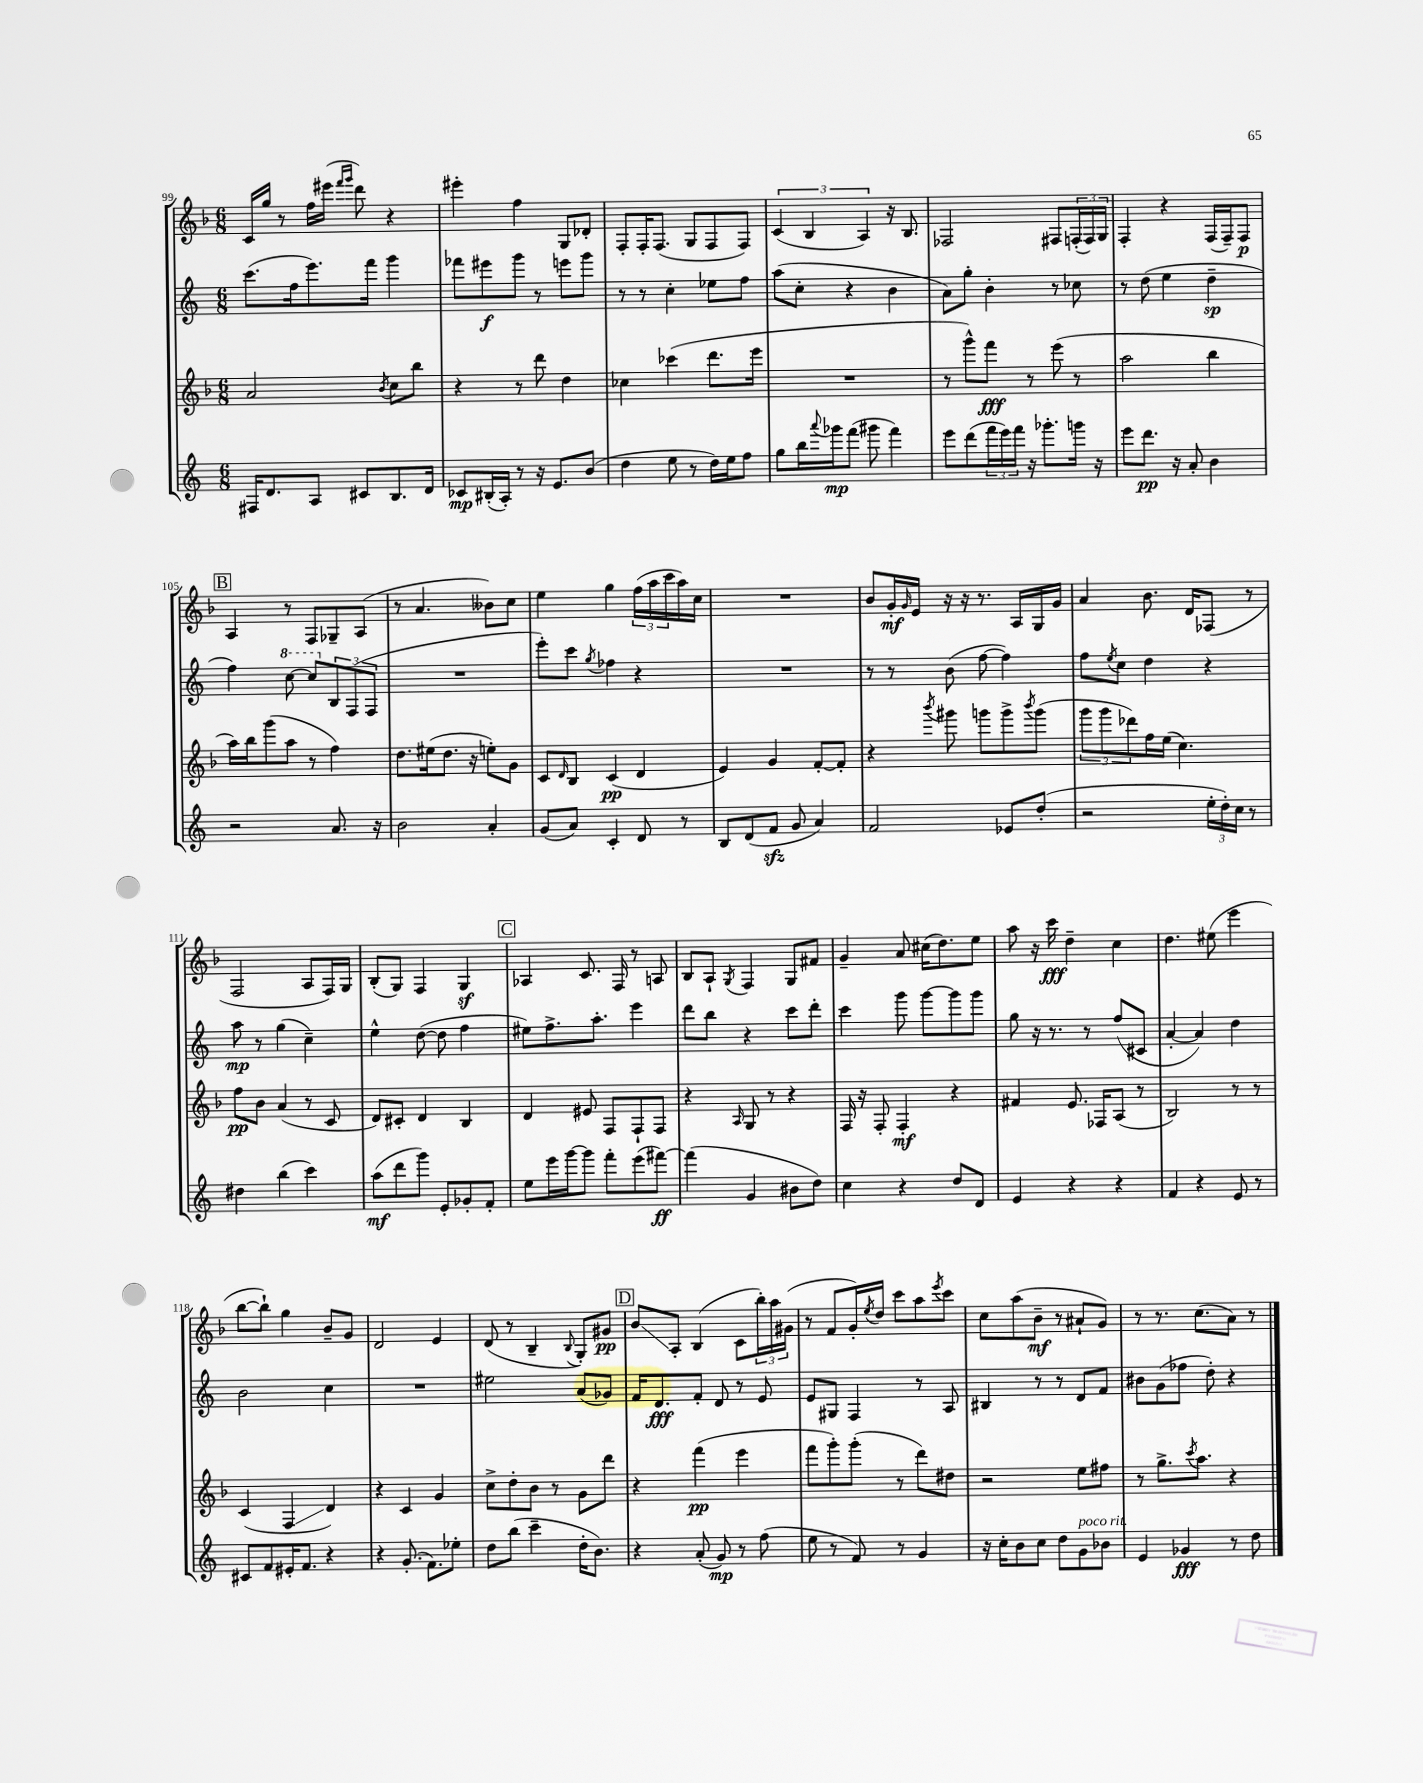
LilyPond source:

<<
\new StaffGroup <<
\new Staff = "s0" {
    \clef treble \key f \major \numericTimeSignature \time 6/8
    c'16 g''16 r8 f''16 eis'''16( \grace { f'''16 g'''16 } d'''8) r4 |
    eis'''4-. f''4 g8 des'8-. |
    f8-. f16-. f8.( g8 f8 f8) |
    \tuplet 3/2 { c'4( bes4 a4) } r16 bes8. |
    fes2 fis8 \tuplet 3/2 { f16-.( f16) g16 } |
    f4-. r4 f16( f16--) f8\p |
    \mark \markup { \box "B" } a4 r8 f8 ges8-- a8( |
    r8 a'4. beses'8) c''8 |
    e''4 g''4 \tuplet 3/2 { f''16( a''16 c'''16 } a''16) c''16 |
    R2. |
    bes'8 g'16-.\mf \grace { g'16 } e'16 r16 r16 r8. a16 g16 g'16 |
    a'4 bes'8. d'16 fes8( r8 |
    f2 a8 f16) g16 |
    bes8-.( g8) f4 g4\sf |
    \mark \markup { \box "C" } aes4 c'8. f16 r8 a8 |
    bes8 a8-! \acciaccatura { g8 } f4 g8 fis'8 |
    g'4-- a'8 cis''16( d''8.) e''8 |
    a''8 r16 c'''16\fff d''4-- c''4 |
    d''4. eis''8( e'''4 |
    bes''8~ bes''8-!) g''4 bes'8-- g'8 |
    d'2 e'4 |
    d'8( r8 bes4-- \appoggiatura { bes8 } g8-.) gis'8\pp |
    \mark \markup { \box "D" } bes'8\glissando a8-. bes4( c'8 \tuplet 3/2 { bes''16-.) a''16 gis'16( } |
    r8 f'8 g'16-.) \acciaccatura { e''8 } d''16 c'''8 a''8 \acciaccatura { e'''8 } c'''8 |
    c''8 a''8( bes'8--\mf r8 ais'8-! g'8) |
    r8 r8. c''8.( a'8) r8 \bar "|." |
}
\new Staff = "s1" {
    \clef treble \key c \major \numericTimeSignature \time 6/8
    c'''8.( f''16 e'''8.) f'''16 g'''4 |
    fes'''8 eis'''8\f g'''8 r8 e'''8 g'''8 |
    r8 r8 c''4-. ees''8 f''8 |
    a''8( c''8-. r4 b'4 |
    a'8) g''8-. b'4-. r8 ces''8 |
    r8 d''8( e''4 d''4--\sp |
    \mark \markup { \box "B" } f''4) \ottava #1 c'''8~ c'''8 \ottava #0 \tuplet 3/2 { b8 f8( f8 } |
    R2. |
    e'''8-.) c'''8 \acciaccatura { g''8 } fes''4 r4 |
    R2. |
    r8 r8 b'8( f''8~ f''4) |
    f''8 \acciaccatura { e''8 } c''8 d''4 r4 |
    a''8\mp r8 g''4( c''4--) |
    e''4-^ d''8~( d''8 f''4 |
    \mark \markup { \box "C" } eis''8) f''8.-> a''8.-. e'''4 |
    d'''8 b''8 r4 c'''8 d'''8-. |
    c'''4 g'''8 g'''8~ g'''8 g'''8 |
    g''8 r16 r8. r8 f''8( cis'8 |
    a'4~-. a'4) d''4 |
    b'2 c''4 |
    R2. |
    eis''2 a'8( ges'8) |
    \mark \markup { \box "D" } f'16 d'8.\fff f'8-. d'8 r8 e'8 |
    e'8 gis8 f4 r8 a8 |
    bis4 r8 r8 d'8 f'8 |
    bis'8 g'8( fes''8 d''8-.) r4 \bar "|." |
}
\new Staff = "s2" {
    \clef treble \key f \major \numericTimeSignature \time 6/8
    a'2 \acciaccatura { bes'8 } c''8 bes''8 |
    r4 r8 d'''8 d''4 |
    ces''4 ces'''4( d'''8. e'''16 |
    R2. |
    r8 g'''8-^) f'''8\fff r8 e'''8( r8 |
    a''2 bes''4 |
    \mark \markup { \box "B" } a''16) bes''16 g'''8( a''8 r8 f''4) |
    d''8. eis''16( d''8. r16 e''8-.) g'8 |
    c'8 \grace { d'16 } bes8 c'4\pp( d'4 |
    e'4) g'4 f'8~-. f'8-. |
    r4 \acciaccatura { bes'''8 } gis'''8 g'''8 g'''8-> \acciaccatura { bes'''8 } g'''8( |
    \tuplet 3/2 { g'''8 g'''8 des'''8) } f''16 e''16( c''4.) |
    f''8\pp bes'8 a'4( r8 c'8 |
    d'8) cis'8-. d'4 bes4 |
    \mark \markup { \box "C" } d'4 eis'8 f8 f8-! f8 |
    r4 \grace { a16 } g8 r8 r4 |
    f16 r16 f8-. f4-.\mf r4 |
    fis'4 e'8. fes16 a8( r8 |
    bes2) r8 r8 |
    c'4( f4\glissando d'4) |
    r4 c'4 g'4 |
    c''8-> d''8-. bes'8 r8 g'8 d'''8 |
    \mark \markup { \box "D" } r4 f'''4\pp( e'''4 |
    f'''8 g'''8-.) g'''8-.( r8 d'''8) dis''8 |
    r2 e''8 fis''8 |
    r8 g''8.-> \acciaccatura { c'''8 } a''8. r4 \bar "|." |
}
\new Staff = "s3" {
    \clef treble \key c \major \numericTimeSignature \time 6/8
    fis16 d'8. a8 cis'8 b8. d'16 |
    ces'8\mp bis16-.( a16-.) r8 r16 e'8. b'8( |
    d''4 e''8 r8 d''16) e''16 f''8 |
    g''8 b''16 \appoggiatura { a'''8 } ges'''16\mp f'''8( gis'''8 f'''4) |
    e'''8 d'''8( \tuplet 3/2 { f'''16 e'''16) f'''16 } r16 ges'''8.-. g'''16 r16 |
    e'''8 d'''8.\pp r16 a'8-. b'4 |
    \mark \markup { \box "B" } r2 a'8. r16 |
    b'2 a'4-. |
    g'8( a'8) c'4-. d'8 r8 |
    b8 d'8( f'8\sfz g'8 a'4) |
    f'2 ees'8 d''8-.( |
    r2 \tuplet 3/2 { e''16-. d''16-.) c''16 } r8 |
    dis''4 b''4( c'''4) |
    a''8\mf( d'''8 g'''8) e'8-. ges'8-. f'8-. |
    \mark \markup { \box "C" } e''8 e'''16 g'''16~ g'''8 f'''8-. e'''8( fis'''8~\ff) |
    fis'''4( g'4 bis'8 d''8) |
    c''4 r4 d''8 d'8 |
    e'4 r4 r4 |
    f'4 r4 e'8 r8 |
    cis'8 f'8 eis'16-. f'8. r4 |
    r4 g'8.-.( f'8.) ees''8-. |
    d''8 b''8( c'''4-- d''16-. b'8.) |
    \mark \markup { \box "D" } r4 a'8-.( g'8\mp) r8 f''8( |
    e''8 r8 f'8) r8 g'4 |
    r16 c''16-. b'8 c''8 d''8 g'8^\markup { \italic "poco rit." } bes'8 |
    e'4 ges'4\fff r8 d''8 \bar "|." |
}
>>
>>
\layout { \context { \Score currentBarNumber = #99 } }
